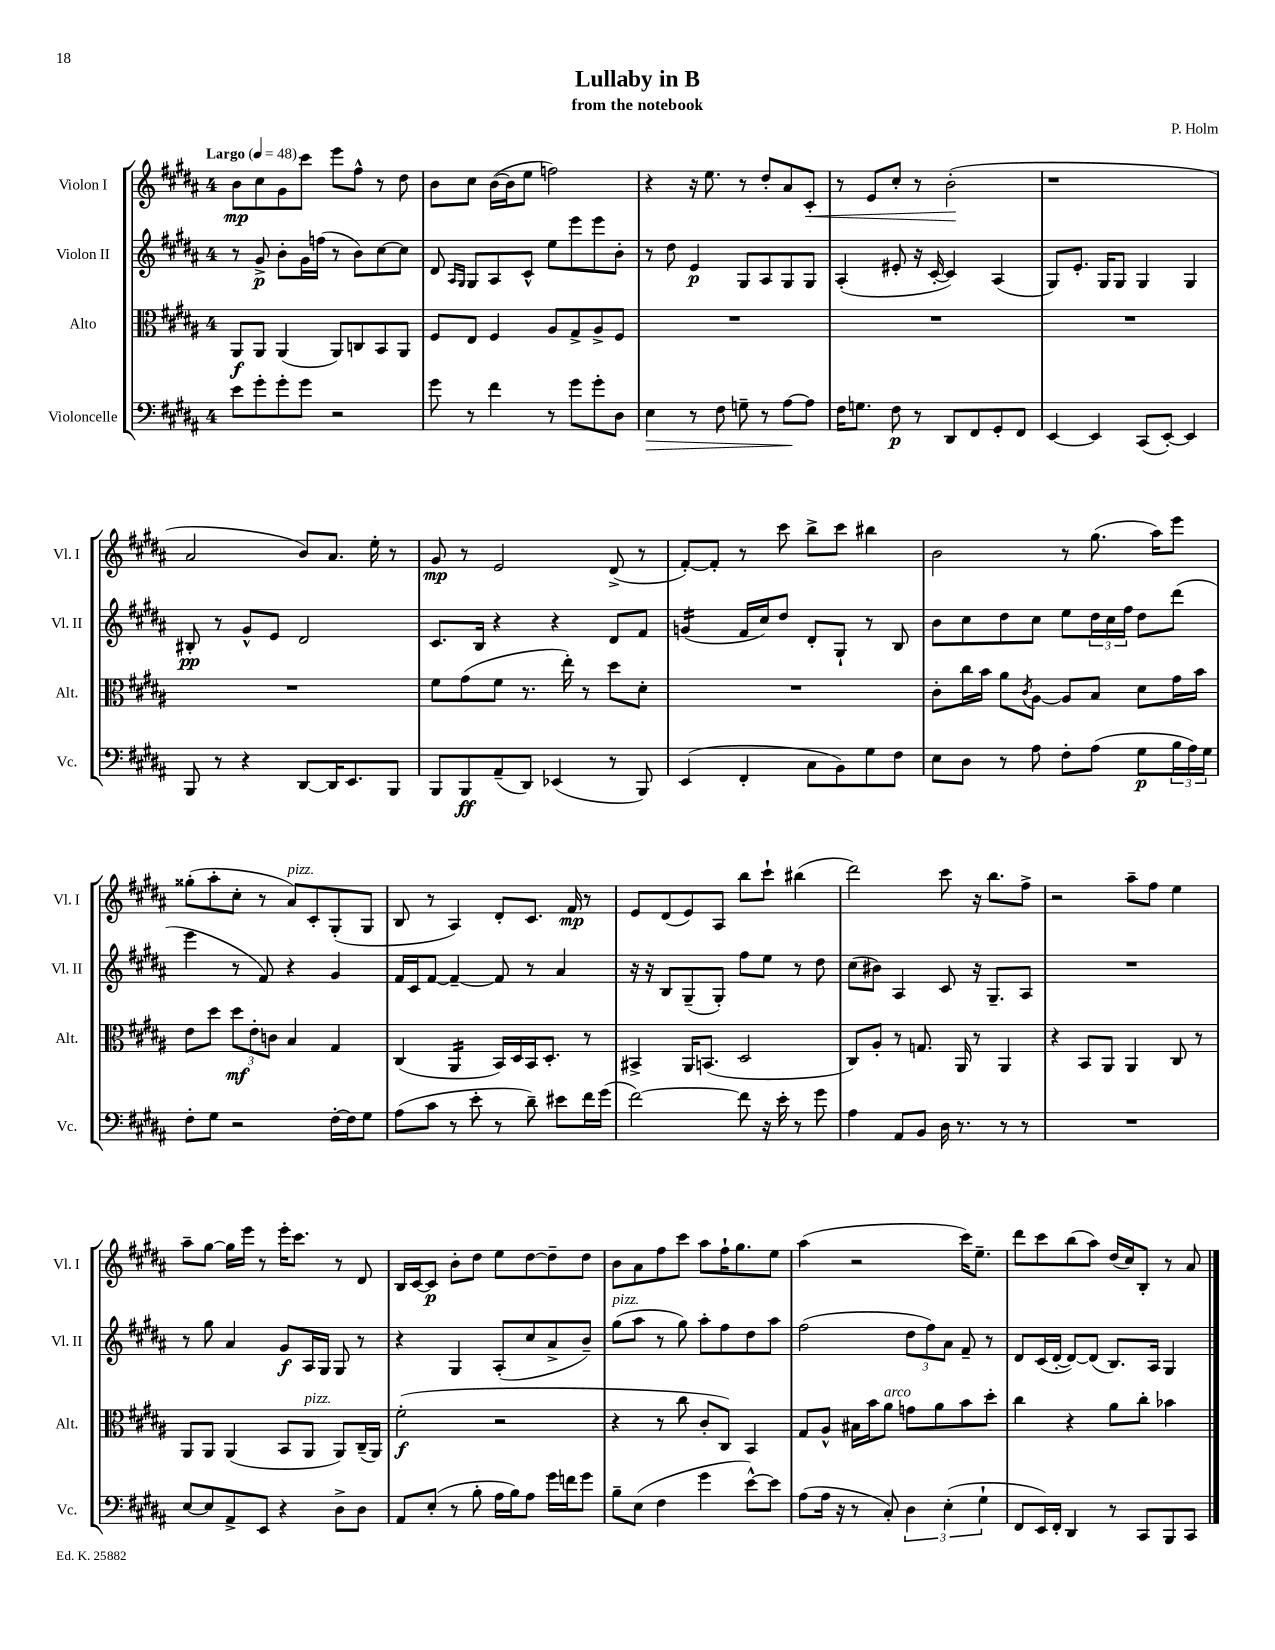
\header { title = "Lullaby in B" composer = "P. Holm" subtitle = "from the notebook" }
<<
\new StaffGroup <<
\new Staff = "s0" \with { instrumentName = "Violon I" shortInstrumentName = "Vl. I" } {
    \clef treble \key b \major \once \override Staff.TimeSignature.style = #'single-digit \time 4/4 \tempo "Largo" 4 = 48
    b'8\mp cis''8 gis'8 cis'''8 e'''8 fis''8-^ r8 dis''8 |
    b'8 cis''8 b'16~( b'16 e''8 f''2) |
    r4 r16 e''8. r8 dis''8-. ais'8 cis'8-.\< |
    r8 e'8 cis''8-. r8 b'2-.\!( |
    r1 |
    ais'2 b'8) ais'8. e''16-. r8 |
    gis'8\mp r8 e'2 dis'8->( r8 |
    fis'8~-.) fis'8-. r8 cis'''8 b''8-> cis'''8 bis''4 |
    b'2 r8 gis''8.( ais''16) e'''8 |
    gisis''8-.( ais''8-. cis''8-. r8 ais'8^\markup { \italic "pizz." }) cis'8-. gis8-.( gis8 |
    b8 r8 ais4) dis'8-. cis'8. fis'16\mp r8 |
    e'8 dis'8( e'8) ais8 b''8 cis'''8-! bis''4( |
    dis'''2) cis'''8 r16 b''8. fis''8-> |
    r2 ais''8-- fis''8 e''4 |
    ais''8-- gis''8~ gis''16 e'''16 r8 e'''16-. cis'''8. r8 dis'8 |
    b16 cis'16~ cis'8\p b'8-. dis''8 e''8 dis''8~ dis''8-- dis''8 |
    b'8 ais'8 fis''8 cis'''8 ais''8 fis''16-! gis''8. e''8 |
    ais''4( r2 cis'''16) e''8.-- |
    dis'''8 cis'''8 b''8( ais''8) dis''16( cis''16) b8-. r8 ais'8 \bar "|." |
}
\new Staff = "s1" \with { instrumentName = "Violon II" shortInstrumentName = "Vl. II" } {
    \clef treble \key b \major \once \override Staff.TimeSignature.style = #'single-digit \time 4/4
    r8 gis'8->\p b'8-. gis'16 f''16( r8 b'8) cis''8~ cis''8 |
    dis'8 \grace { ais16 gis16 } gis8 ais8 cis'8-^ e''8 e'''8 e'''8 b'8-. |
    r8 dis''8 e'4\p gis8 ais8 gis8 gis8 |
    ais4-.( eis'8-. r16 cis'16~-. cis'4) ais4( |
    gis8) e'8.-. gis16 gis8 gis4 gis4 |
    bis8-.\pp r8 gis'8-^ e'8 dis'2 |
    cis'8. b16 r4 r4 dis'8 fis'8 |
    g'4:16( fis'16 cis''16) dis''8 dis'8-. gis8-! r8 b8 |
    b'8 cis''8 dis''8 cis''8 e''8 \tuplet 3/2 { dis''16 cis''16 fis''16 } dis''8 dis'''8( |
    e'''4 r8 fis'8) r4 gis'4 |
    fis'16 cis'16 fis'8~ fis'4~-- fis'8 r8 ais'4 |
    r16 r16 b8 gis8--( gis8-.) fis''8 e''8 r8 dis''8 |
    cis''8( bis'8) ais4 cis'8 r16 gis8.-- ais8 |
    R1 |
    r8 gis''8 ais'4 gis'8\f ais16 gis16 gis8 r8 |
    r4 gis4 ais8-.( cis''8 ais'8-> b'8--) |
    gis''8^\markup { \italic "pizz." }( ais''8 r8 gis''8) ais''8-. fis''8 dis''8 ais''8 |
    fis''2( \tuplet 3/2 { dis''8 fis''8) ais'8 } fis'8-- r8 |
    dis'8 cis'16( dis'16~-. dis'8~) dis'8( b8.) ais16 gis4 \bar "|." |
}
\new Staff = "s2" \with { instrumentName = "Alto" shortInstrumentName = "Alt." } {
    \clef alto \key b \major \once \override Staff.TimeSignature.style = #'single-digit \time 4/4
    ais,8\f ais,8 ais,4( ais,8) c8 b,8 ais,8 |
    fis8 e8 fis4 ais8 gis8-> ais8-> fis8 |
    R1 |
    R1 |
    R1 |
    R1 |
    fis'8 gis'8( fis'8 r8. e''16-.) r8 dis''8 dis'8-. |
    R1 |
    cis'8-. cis''16 b'16 ais'8 \acciaccatura { cis'8 } ais8~ ais8 b8 dis'8 gis'16 b'16 |
    e'8 dis''8 \tuplet 3/2 { dis''8\mf e'8-. c'8 } b4 gis4 |
    cis4( ais,4:16 b,16) dis16 b,16 dis8.-. r8 |
    bis,4-> ais,16 b,8.( dis2 |
    cis8) ais8-. r8 g8. ais,16 r8 ais,4 |
    r4 b,8 ais,8 ais,4 cis8 r8 |
    ais,8 ais,8 ais,4( b,8 ais,8^\markup { \italic "pizz." } ais,8) cis16--( ais,16) |
    fis'2-.\f( r2 |
    r4 r8 cis''8 cis'8-. cis8) b,4 |
    gis8 ais8-^ bis16 b'16 ais'8^\markup { \italic "arco" } g'8 ais'8 b'8 dis''8-. |
    cis''4 r4 ais'8 cis''8-. bes'4 \bar "|." |
}
\new Staff = "s3" \with { instrumentName = "Violoncelle" shortInstrumentName = "Vc." } {
    \clef bass \key b \major \once \override Staff.TimeSignature.style = #'single-digit \time 4/4
    e'8 gis'8-. gis'8-. gis'8 r2 |
    gis'8 r8 fis'4 r8 gis'8 gis'8-. dis8 |
    e4\> r8 fis8 g8-- r8 ais8~\! ais8 |
    fis16 g8. fis8\p r8 dis,8 fis,8 gis,8-. fis,8 |
    e,4~ e,4 cis,8( e,8~-.) e,4 |
    b,,8 r8 r4 dis,8~ dis,16 e,8. b,,8 |
    b,,8 b,,8\ff ais,8--( dis,8) ees,4( r8 b,,8) |
    e,4( fis,4-. cis8 b,8) gis8 fis8 |
    e8 dis8 r8 ais8 fis8-. ais8( gis8\p \tuplet 3/2 { b16 ais16) gis16 } |
    fis8-. gis8 r2 fis16~-. fis16 gis8 |
    ais8( cis'8 r8 e'8-. r8 dis'8--) eis'8 fis'16 gis'16( |
    fis'2~) fis'8 r16 e'16-. r8 gis'8 |
    ais4 ais,8 b,8 dis16 r8. r8 r8 |
    R1 |
    e8~ e8 ais,8-> e,8 r4 dis8-> dis8 |
    ais,8 e8-.( r8 b8-. ais16 b16) ais8 gis'16 f'16 gis'8 |
    b8-- e8( fis4 gis'4 e'8~-^) e'8 |
    ais8( ais16 r16 r8 cis8-.) \tuplet 3/2 { dis4 e4-.( gis4-! } |
    fis,8 e,16) fis,16-. dis,4 r8 cis,8 b,,8 cis,8 \bar "|." |
}
>>
>>
\layout { \context { \Score \remove "Bar_number_engraver" } }
